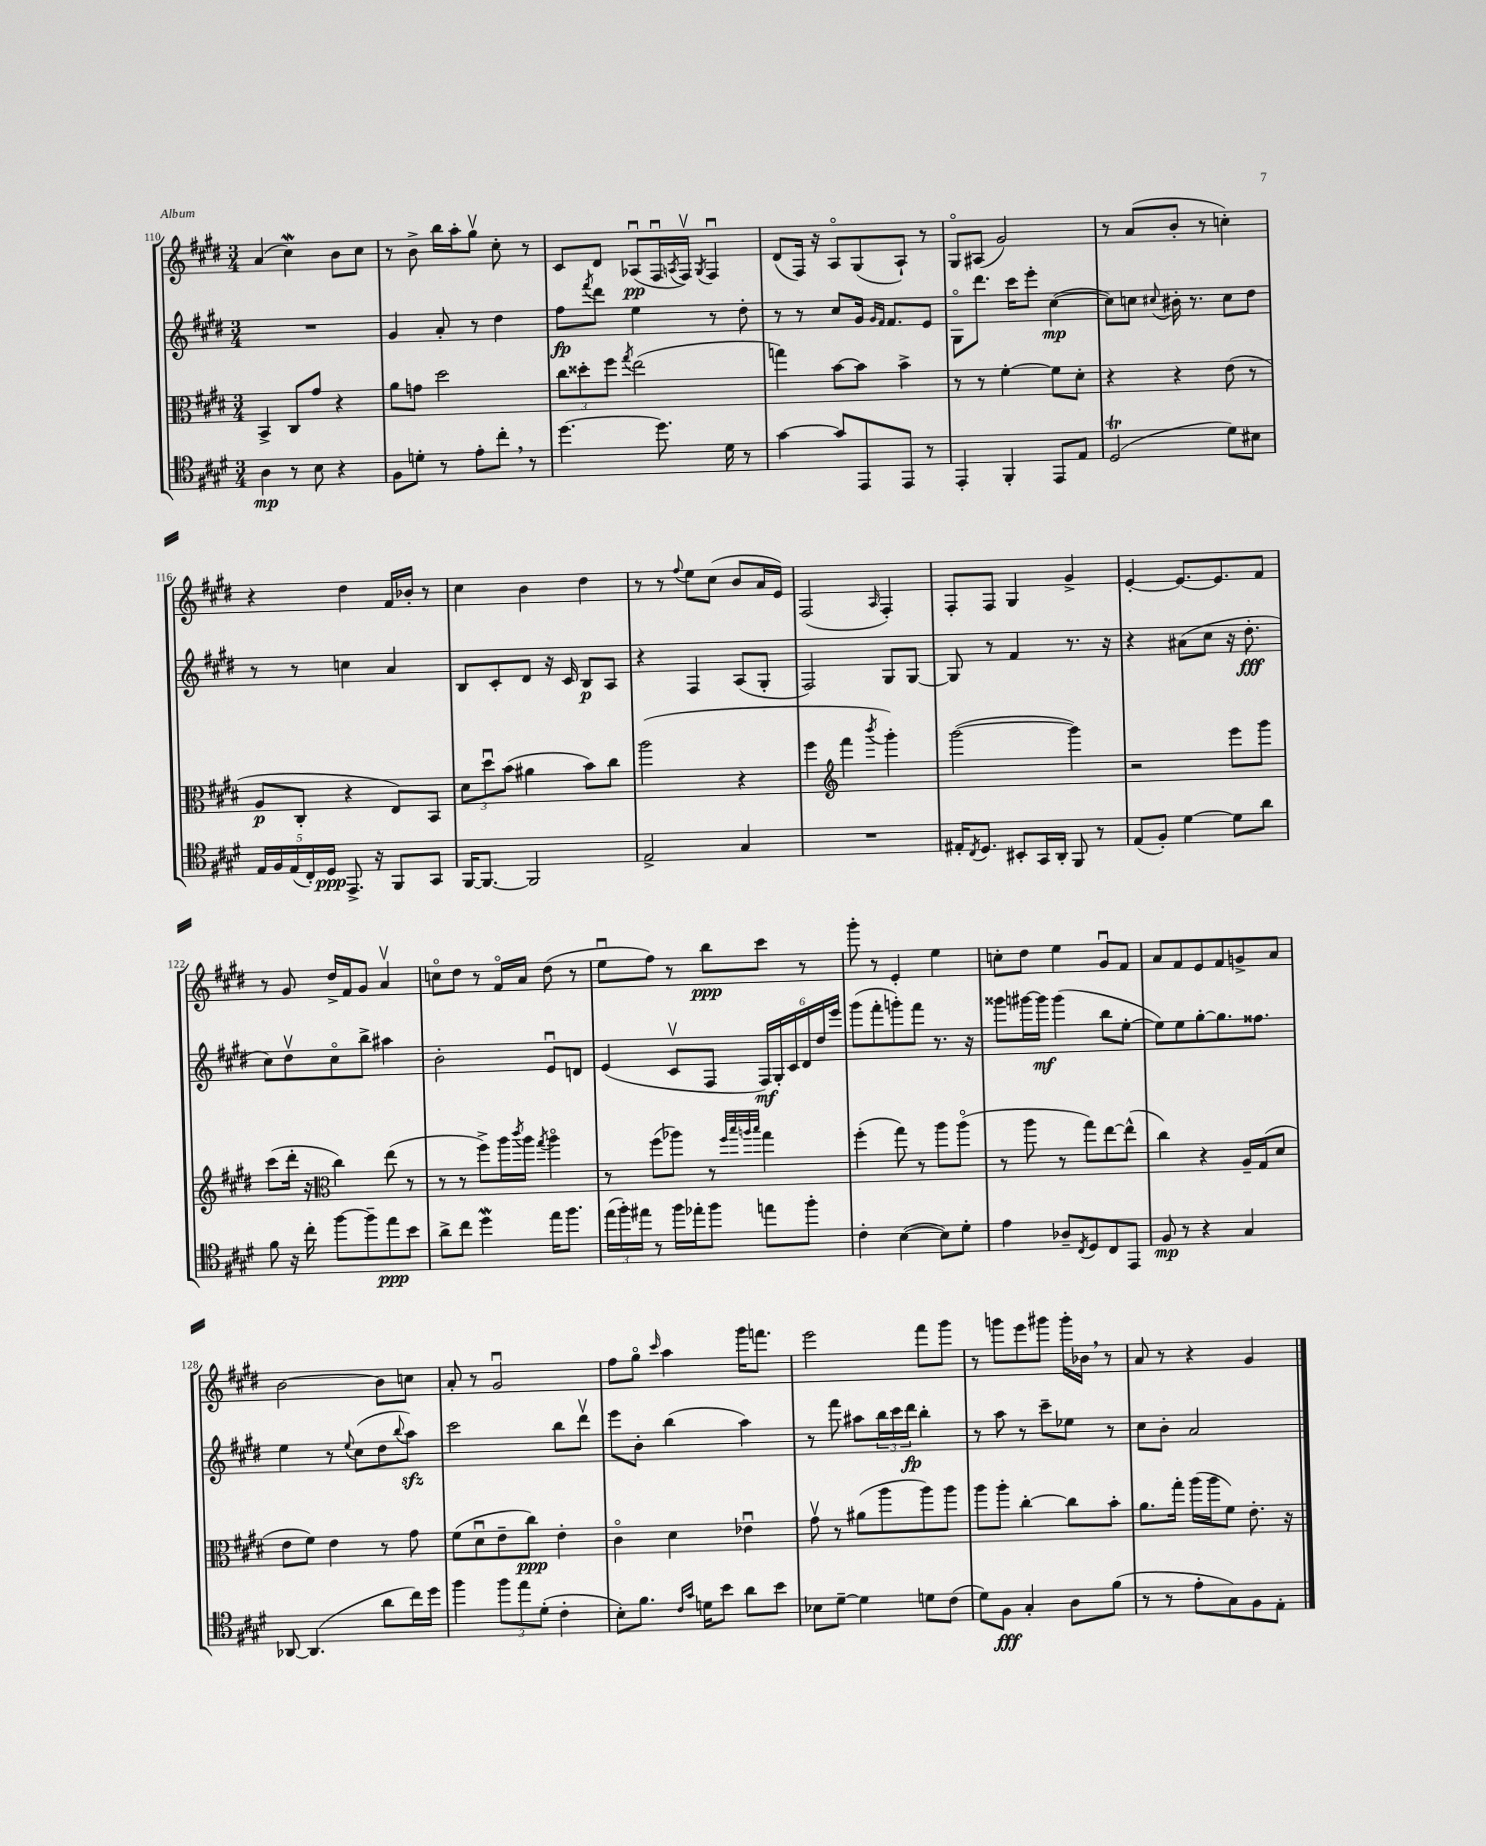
<<
\new StaffGroup <<
\new Staff = "s0" {
    \clef treble \key e \major \numericTimeSignature \time 3/4
    a'4( cis''4\mordent) b'8 cis''8 |
    r8 b'8-> b''16 a''16-. gis''8\upbow cis''8-. r8 |
    cis'8 dis'8 aes8\downbow\pp( fis16\downbow \acciaccatura { a8 } fis16\upbow) \acciaccatura { gis8 } fis4\downbow |
    dis'8( fis16) r16 a8\flageolet gis8( a8-!) r8 |
    gis8\flageolet ais8( gis'2) |
    r8 a'8( b'8-. r8 c''4-.) |
    r4 dis''4 fis'16 bes'16-. r8 |
    cis''4 b'4 dis''4 |
    r8 r8 \appoggiatura { fis''8 } e''8 cis''8( b'8 a'16 e'16) |
    fis2( \grace { a16 } fis4-.) |
    fis8-. fis8 gis4 gis'4-> |
    e'4~-. e'8.~ e'8. fis'8 |
    r8 gis'8 dis''16-> fis'16 gis'8 a'4\upbow |
    c''8\flageolet dis''8 r8 fis'16\flageolet a'16 dis''8( r8 |
    e''8\downbow fis''8) r8 b''8\ppp cis'''8 r8 |
    gis'''8-. r8 e'4-. e''4 |
    c''8-. dis''8 e''4 gis'8\downbow fis'8 |
    a'8 fis'8 e'8 fis'8 g'8-> a'8 |
    b'2~ b'8 c''8 |
    a'8-. r8 gis'2\downbow |
    fis''8 gis''8\flageolet \grace { cis'''16 } a''4 gis'''16 f'''8. |
    e'''2 fis'''8 gis'''8 |
    r8 g'''8 e'''8 gis'''8 gis'''16-. bes'16 \breathe r8 |
    a'8 r8 r4 gis'4 \bar "|." |
}
\new Staff = "s1" {
    \clef treble \key e \major \numericTimeSignature \time 3/4
    R2. |
    gis'4 a'8-. r8 dis''4 |
    fis''8\fp \acciaccatura { fis'''8 } dis'''8 e''4 r8 dis''8-. |
    r8 r8 cis''8 gis'16 \grace { gis'16 fis'16 } fis'8. e'8 |
    gis8\flageolet dis'''8. cis'''16 e'''8-. cis''4~\mp( |
    cis''8) c''8 \appoggiatura { cis''8 } bis'16-. r8. cis''8 dis''8 |
    r8 r8 c''4 a'4 |
    b8 cis'8-. dis'8 r16 cis'16 b8\p a8 |
    r4 fis4 a8( gis8-. |
    fis2) gis8 gis8~ |
    gis8 r8 fis'4 r8. r16 |
    r4 ais'8( cis''8 r16 dis''8.-.\fff |
    cis''8) dis''8\upbow cis''8\flageolet b''8-> ais''4 |
    b'2-. e'8\downbow d'8 |
    e'4( cis'8\upbow fis8 \tuplet 6/4 { fis16\mf) gis16-. cis'16 dis'16 dis''16 e'''16 } |
    gis'''8( fis'''8-. g'''8-.) fis'''8 r8. r16 |
    gisis'''8 gis'''16~ gis'''16\mf gis'''4( b''8 e''8~-. |
    e''8) e''8 gis''8~-. gis''8. fisis''8. |
    e''4 r8 \appoggiatura { e''8 } cis''8( dis''8 \appoggiatura { b''8 } a''8\sfz) |
    cis'''2 b''8 dis'''8\upbow |
    e'''8 b'8-. b''4( a''4) |
    r8 fis'''8 ais''8 \tuplet 3/2 { b''16 cis'''16 dis'''16\fp } b''4-. |
    r8 a''8 r8 cis'''8-- ees''8 r8 |
    cis''8 b'8-. a'2 \bar "|." |
}
\new Staff = "s2" {
    \clef alto \key e \major \numericTimeSignature \time 3/4
    b,4-> cis8 gis'8 r4 |
    a'8 g'8 dis''2 |
    \tuplet 3/2 { cis''8 disis''8-. fis''8 } \acciaccatura { gis''8 } e''2( |
    g''4) b'8~ b'8 b'4-> |
    r8 r8 fis'4~-. fis'8 dis'8-. |
    r4 r4 e'8( r8 |
    a8\p cis8-. r4 e8) b,8 |
    \tuplet 3/2 { dis'8 dis''8\downbow b'8( } ais'4 b'8) cis''8 |
    a''2( r4 |
    fis''4 \clef treble fis'''4 \acciaccatura { b'''8 } gis'''4-.) |
    gis'''2~( gis'''4) |
    r2 e'''8 gis'''8 |
    cis'''8( dis'''16-. r16 \clef alto cis''4) e''8( r8 |
    r8 r8 fis''8->) a''16 \acciaccatura { cis'''8 } a''16 \acciaccatura { gis''8 } a''4\flageolet |
    r8 fis''8( aes''8) r8 \grace { fis''32 b''32 a''32 b''32 } gis''4 |
    fis''4-.( gis''8) r8 a''8 a''8\flageolet( |
    r8 a''8 r8 gis''8) e''8~ e''8-^( |
    cis''4) r4 a16-- gis16( dis'8 |
    e'8 fis'8) e'4 r8 gis'8 |
    fis'8( dis'8\downbow e'8-- cis''8\ppp) e'4-. |
    cis'4\flageolet dis'4 ees'4\downbow |
    gis'8\upbow r8 ais'8( a''8 a''8) a''8 |
    a''8 a''8-. cis''4~-. cis''8 b'8-. |
    a'8. gis''16-. a''16( a''16 fis'8) e'8.-. r16 \bar "|." |
}
\new Staff = "s3" {
    \clef tenor \key e \major \numericTimeSignature \time 3/4
    a4\mp r8 b8 r4 |
    fis8 d'8-. r8 e'8-. cis''8-. \breathe r8 |
    dis''4.~ dis''8. dis'16 r8 |
    gis'4~ gis'8 e,8 e,8 r8 |
    e,4-. fis,4-. e,8 e8 |
    dis2\trill( dis'8) bis8 |
    \tuplet 5/4 { e16 fis16 e16( cis16-.) dis16\ppp } e,8.-> r16 fis,8 gis,8 |
    fis,16~ fis,8.~ fis,2 |
    e2-> gis4 |
    R2. |
    eis16-. \acciaccatura { cis8 } dis8. bis,8-. gis,16 a,16-. fis,8 r8 |
    e8( fis8-.) dis'4~ dis'8 a'8 |
    fis'8 r16 cis''16-. fis''8~ fis''8-- e''8\ppp b'8 |
    a'8-> cis''8 dis''4\mordent e''16 fis''8. |
    \tuplet 3/2 { e''16( fis''16-.) eis''16 } r8 fis''16 ees''16-. fis''8 e''8 fis''8-. |
    cis'4-. b4~( b8) dis'8-. |
    e'4 aes8-- \acciaccatura { cis8 } dis8 cis8 e,8 |
    fis8\mp r8 r4 gis4 |
    aes,8~ aes,4.( a'8 cis''16) dis''16 |
    fis''4 \tuplet 3/2 { fis''8 e''8 dis'8-.( } cis'4-. |
    b8-.) fis'8. \grace { cis'16 gis'16 } d'16 b'8 a'8 b'8 |
    bes8 dis'8~-- dis'4 d'8 cis'8( |
    dis'8) fis8\fff gis4-. a8 fis'8( |
    r8 r8 e'8-. gis8) fis8 e8-. \bar "|." |
}
>>
>>
\layout { \context { \Score currentBarNumber = #110 } }
